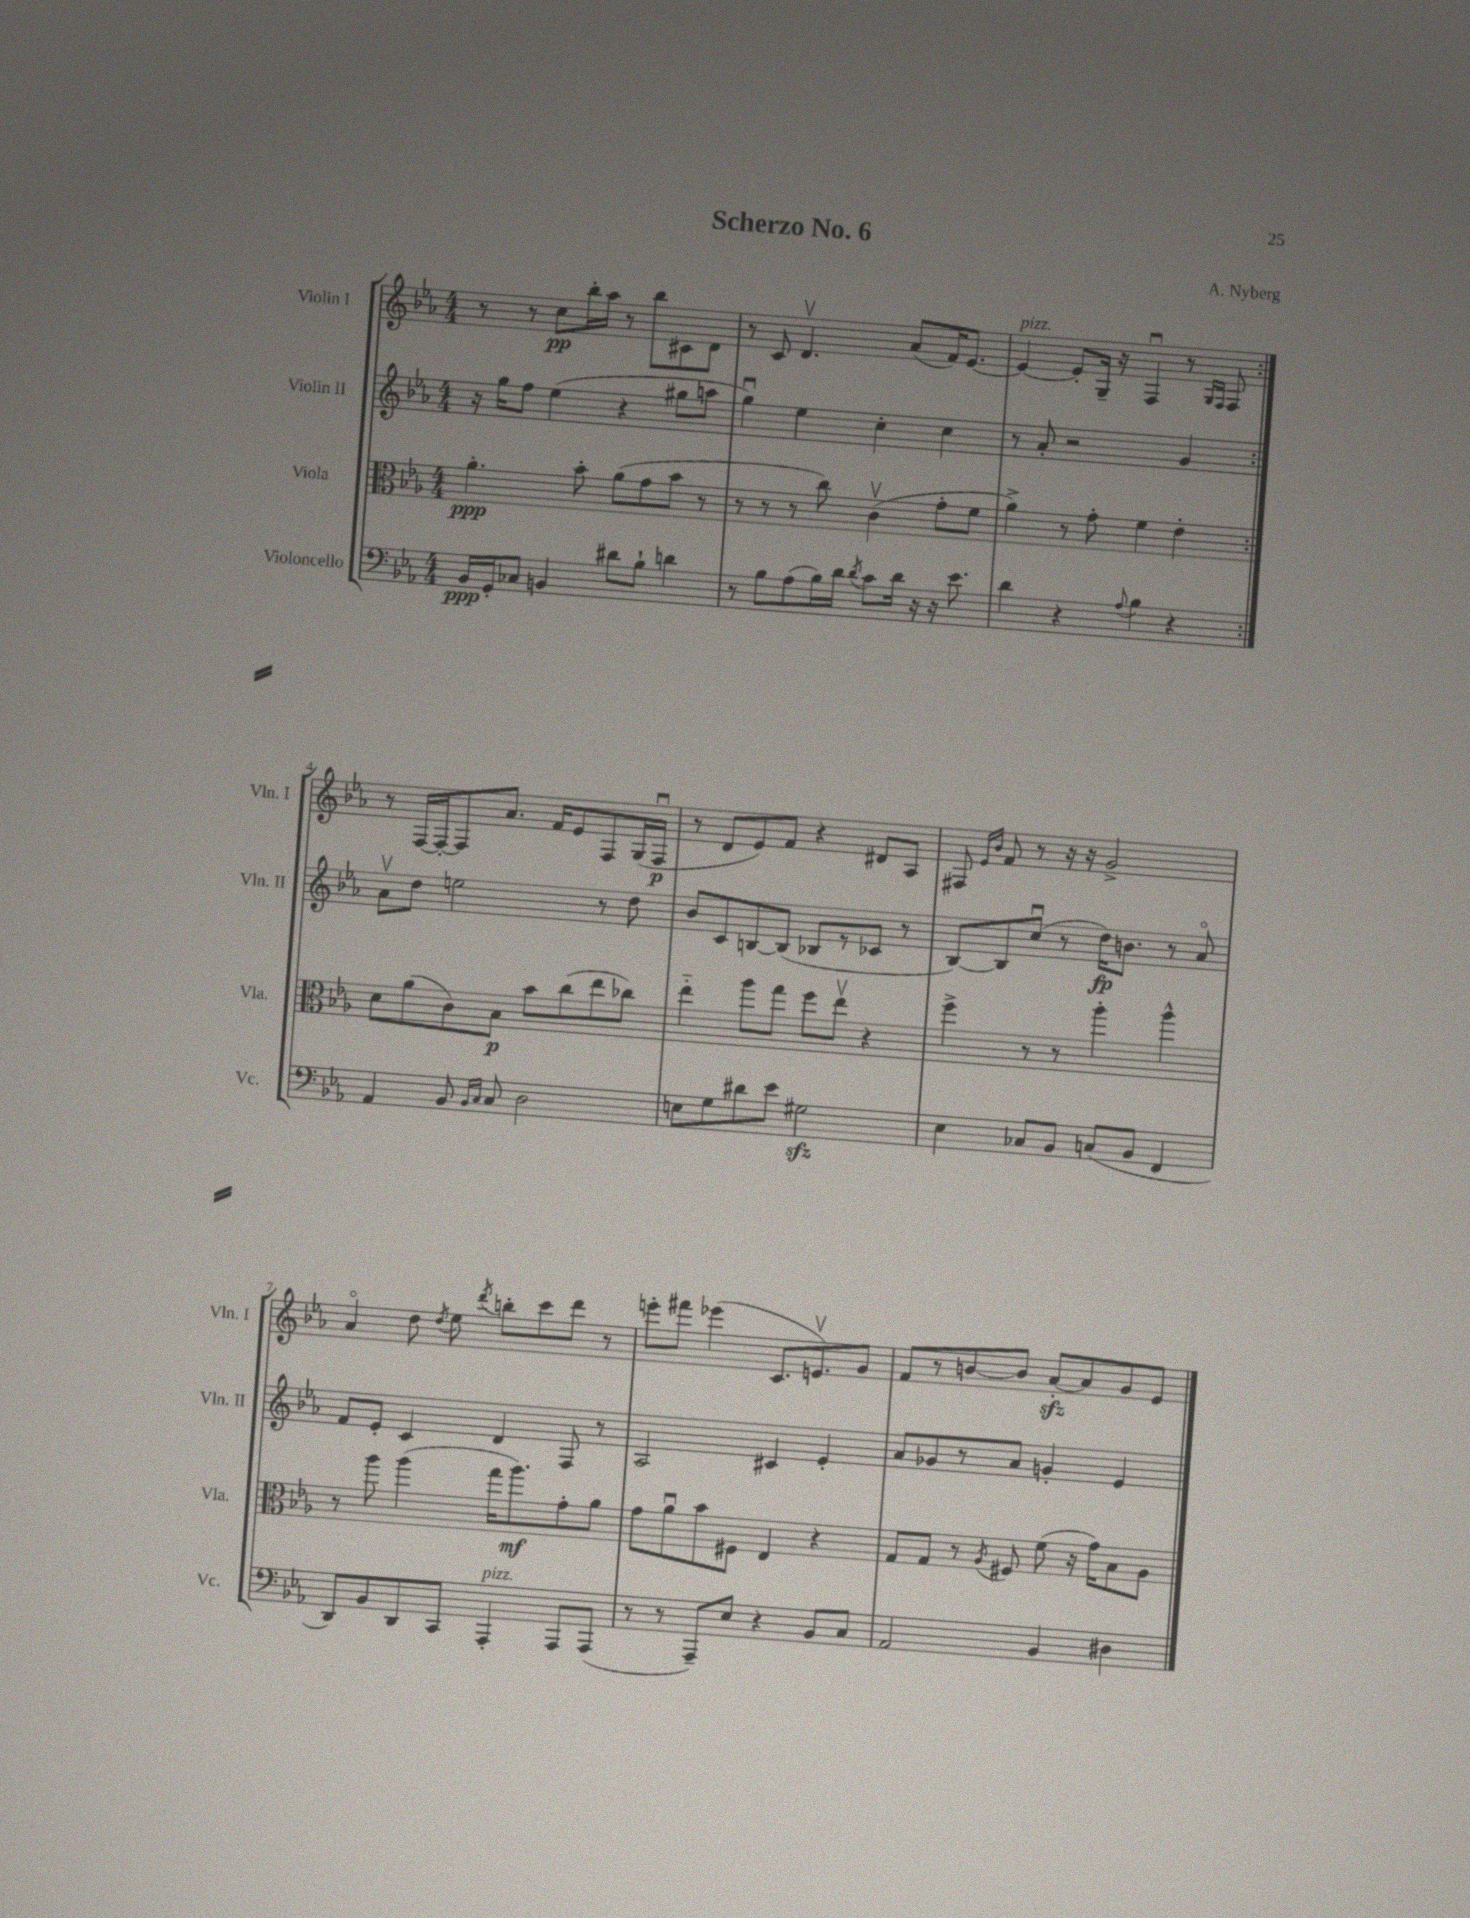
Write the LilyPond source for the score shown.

\header { title = "Scherzo No. 6" composer = "A. Nyberg" }
<<
\new StaffGroup <<
\new Staff = "s0" \with { instrumentName = "Violin I" shortInstrumentName = "Vln. I" } {
    \clef treble \key ees \major \numericTimeSignature \time 4/4
    \autoBeamOff \repeat volta 2 { r8 r8 c''8[\pp bes''16-. aes''16] r8 bes''8[ cis'8 d'8] |
    r8 c'8 d'4.\upbow aes'8[( f'16) ees'8.]~ |
    ees'4~^\markup { \italic "pizz." } ees'8[-. g16]-- r16 f4\downbow r8 \grace { g16[ f16] } f8 | }
    r8 f16[~ f16~-. f8 aes'8.] f'16[ ees'8 f8 g16( f16]\downbow\p |
    r8 d'8[ ees'8) f'8] r4 dis'8[ aes8] |
    fis8 \grace { ees'16[ bes'16] } f'8 r8 r16 r16 g'2-> |
    aes'4\flageolet d''8 \acciaccatura { d''8 } ees''8 \acciaccatura { d'''8 } b''8[-. c'''8 d'''8] r8 |
    e'''8[-. fis'''8] ees'''4( c'8.[ e'8.\upbow) g'8] |
    f'8[ r8 b'8~ b'8] aes'8[~-.\sfz aes'8 g'8 ees'8] \bar "|." |
}
\new Staff = "s1" \with { instrumentName = "Violin II" shortInstrumentName = "Vln. II" } {
    \clef treble \key ees \major \numericTimeSignature \time 4/4
    \autoBeamOff \repeat volta 2 { r16 g''16[ f''8] ees''4( r4 gis''8[ a''8] |
    g''4\downbow) ees''4 c''4-. c''4 |
    r8 aes'8-. r2 g'4 | }
    aes'8[\upbow d''8] e''2 r8 d''8 |
    bes'8[ c'8 b8~ b8]( bes8[ r8 ces'8] r8 |
    bes8[~) bes8 c''8]\downbow( r8 d''16[\fp) b'8.] r8 aes'8\flageolet |
    f'8[ ees'8]-. c'4 d'4 f8 r8 |
    aes2 cis'4 ees'4-. |
    aes'8[ ges'8 r8 aes'8] g'4-. ees'4 \bar "|." |
}
\new Staff = "s2" \with { instrumentName = "Viola" shortInstrumentName = "Vla." } {
    \clef alto \key ees \major \numericTimeSignature \time 4/4
    \autoBeamOff \repeat volta 2 { aes'4.-.\ppp bes'8-. aes'8[( g'8 bes'8] r8 |
    r8 r8 r8 c''8) c'4\upbow( g'8[-. f'8] |
    aes'4->) r8 g'8-. f'4 ees'4-. | }
    d'8[ aes'8( c'8) bes8]\p bes'8[ c''8( ees''8 ces''8]) |
    ees''4-_ aes''8[ g''8] f''8[ ees''8]\upbow r4 |
    f''4-> r8 r8 aes''4-. aes''4-^ |
    r8 aes''8 aes''4( g''16[ aes''8.\mf) g'8-. aes'8] |
    g'8[ aes'8\downbow bes'8 fis8] ees4 r4 |
    g8[ g8] r8 \acciaccatura { aes8 } fis8 f'8( r16 g'16[) bes8 aes8] \bar "|." |
}
\new Staff = "s3" \with { instrumentName = "Violoncello" shortInstrumentName = "Vc." } {
    \clef bass \key ees \major \numericTimeSignature \time 4/4
    \autoBeamOff \repeat volta 2 { bes,16[\ppp g,16-. ces8] b,4 dis'8[ bes8]-! d'4 |
    r8 bes8[ aes8( bes16) d'16] \acciaccatura { d'8 } c'8[ d'16] r16 r16 ees'8. |
    d'4 r4 \appoggiatura { aes8 } bes4 r4 | }
    aes,4 bes,8 \grace { bes,16[ c16] } c8 d2 |
    e8[ g8 dis'8 ees'8] gis2\sfz |
    ees4 ces8[ bes,8] c8[( bes,8] f,4 |
    d,8[) bes,8 d,8 c,8] aes,,4-.^\markup { \italic "pizz." } aes,,8[ aes,,8]( |
    r8 r8 aes,,8[--) ees8] r4 bes,8[ c8] |
    aes,2 bes,4 dis4 \bar "|." |
}
>>
>>
